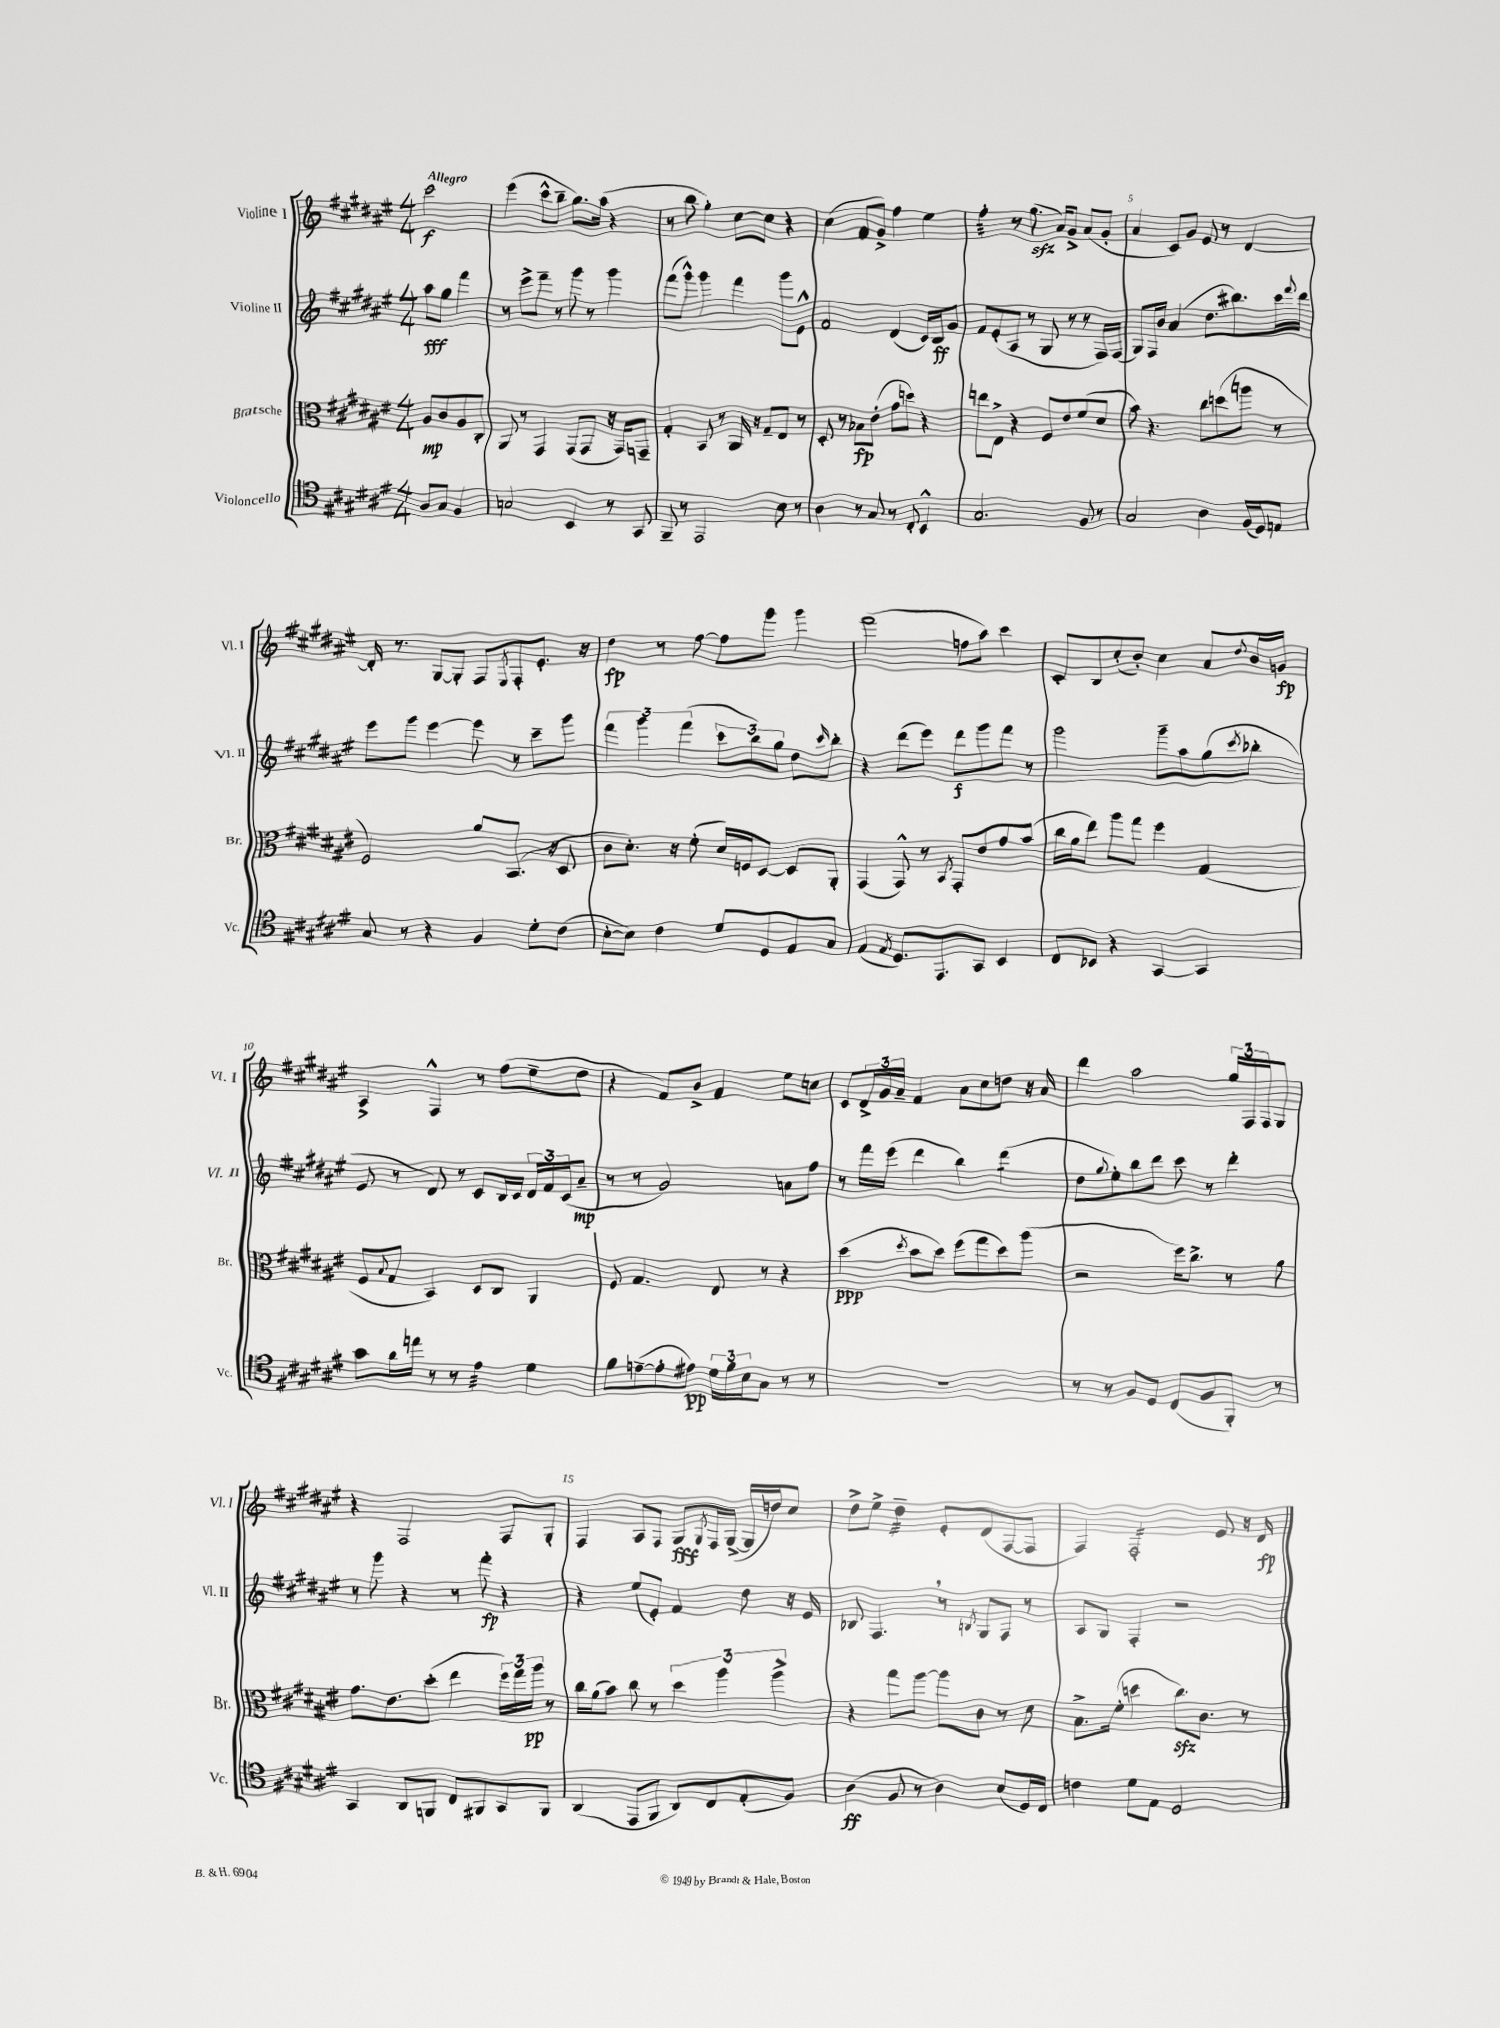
<<
\new StaffGroup <<
\new Staff = "s0" \with { instrumentName = "Violine I" shortInstrumentName = "Vl. I" } {
    \clef treble \key fis \major \numericTimeSignature \time 4/4 \partial 2 \tempo "Allegro"
    cis'''2\f |
    eis'''4( cis'''8-^ b''8-- gis''8.) ais''16( r4 |
    r8 b''8 gis''4-.) cis''8~ cis''8 r4 |
    cis''4( fis'8 gis'8->) fis''4 eis''4 |
    fis''4:32-. r8 gis''8.\sfz( ais'16) gis'8-> ais'8( gis'8-. |
    ais'4 cis'8) gis'8 eis'8 r8 dis'4~ |
    dis'16-. r8. gis8~ gis8-. fis8 \acciaccatura { eis8 } fis8-. eis'8.-. r16 |
    dis''4\fp r8 fis''8~ fis''8 gis'''8 gis'''4 |
    fis'''2( f''8 ais''8) cis'''4 |
    cis'8-. b8 cis''8-.( b'8-.) cis''4 ais'8 \appoggiatura { dis''8 } b'16 g'16\fp |
    ais4-> fis4-^ r8 fis''8( eis''8-- dis''8 |
    r4 fis'8) b'8-> fis'4 eis''8 c''8 |
    cis'8 \tuplet 3/2 { dis'16-> gis'16 ais'16-- } fis'4 ais'8 cis''8 d''8 r16 ais'16 |
    dis'''4 ais''2 \tuplet 3/2 { gis''16 fis16 fis16 } gis8 |
    r4 fis2 fis8 gis8-. |
    fis4 ais8 fis8 gis8\fff \acciaccatura { gis8 } fis16 gis16~->( gis16 d''16) cis''8 |
    dis''8-> eis''8-> dis''4:32-- eis'8-. dis'8( fis8~ fis8 |
    fis4) fis2:16-. eis'8 r16 dis'16\fp \bar "|." |
}
\new Staff = "s1" \with { instrumentName = "Violine II" shortInstrumentName = "Vl. II" } {
    \clef treble \key fis \major \numericTimeSignature \time 4/4 \partial 2
    ais''8\fff gis''8 fis'''4 |
    r8 eis'''8-> fis'''8-- r8 gis'''8 r8 gis'''4 |
    fis'''8( gis'''8-^) gis'''4 fis'''4 gis'''8 eis'8-^ |
    fis'2 dis'4( cis'16) b16\ff gis'8 |
    fis'8 eis'8-.( ais8 r8 gis8 r8 r8 fis16) fis16( |
    gis8) fis16 b'16 ais'4( dis''8. bis''8.) cis'''16 \appoggiatura { fis'''8 } dis'''16 |
    eis'''8 gis'''8 eis'''4~ eis'''8 r8 cis'''8-- gis'''8 |
    \tuplet 3/2 { fis'''4 gis'''4 fis'''4( } \tuplet 3/2 { cis'''8 b''8) gis''8 } dis''8 \grace { cis'''16 } b''8-. |
    r4 dis'''8( eis'''8) dis'''8\f gis'''8 fis'''8 r8 |
    gis'''2 gis'''8-- ais''8 gis''8( \acciaccatura { cis'''8 } bes''8-. |
    eis'8 r8 dis'8) r8 cis'8 b16 cis'16 \tuplet 3/2 { dis'16 fis'16 cis'16( } ais'8--\mp |
    r8 r8 gis'2) a'8 fis''8 |
    r8 fis'''16 eis'''16( dis'''4 b''4) dis'''4:8( |
    dis''8 \appoggiatura { gis''8 } eis''8-.) b''8 dis'''8 cis'''8 r8 dis'''4-. |
    r8 gis'''8 r4 r8 fis'''8-.\fp r4 |
    r4 eis''8( eis'8-.) fis'4 dis''8 r16 eis'16 |
    bes8 fis4. \breathe r8 \acciaccatura { b8 } gis8 fis8 r8 |
    ais8 gis8 fis4-. r2 \bar "|." |
}
\new Staff = "s2" \with { instrumentName = "Bratsche" shortInstrumentName = "Br." } {
    \clef alto \key fis \major \numericTimeSignature \time 4/4 \partial 2
    ais8\mp cis'8 ais8 cis8-. |
    ais,8 r8 gis,4 gis,8( gis,8 r16 gis,16) g,8-- |
    gis4-. b,8 r8 ais,16 r16 gis8-- eis8 r8 |
    dis8-. r8 bes8\fp eis'8-.( gis'8 d''8) r4 |
    e''8 eis8-> r4 fis8 eis'8 fis'8( dis'8 |
    b'8) r4. cis''8 d''8( a''8 r8 |
    fis2) ais'8 b,8.( r16 dis8 |
    cis'8 dis'8.-.) r16 fis'8-.( dis'16) f16 dis8~ dis8 ais,8-. |
    gis,4( gis,8-^) r8 \acciaccatura { b,8 } gis,8-. eis'8 gis'8 b'8( |
    cis''16 ais'16 eis''8) ais''8 gis''8 fis''4 gis4( |
    fis8 \appoggiatura { b8 } gis8 b,4) dis8 cis8 ais,4 |
    fis8 gis4. eis8 r8 r4 |
    dis''4\ppp( \acciaccatura { dis''8 } b'8 dis''8) fis''8( gis''8 dis''8) ais''8( |
    r2 fis''16) cis''8.-> r8 ais'8 |
    gis'8. eis'8. dis''8-.( eis''4 \tuplet 3/2 { fis''16) gis''16 ais''16\pp } r8 |
    cis''16 ais'16( b'8) cis''8 r8 \tuplet 3/2 { dis''4 ais''4 ais''4-> } |
    r4 gis''8 ais''8~ ais''8 cis'8 r8 dis'8 |
    b8.-> fis'16-.( d''4 cis''8.\sfz) cis'8. r8 \bar "|." |
}
\new Staff = "s3" \with { instrumentName = "Violoncello" shortInstrumentName = "Vc." } {
    \clef tenor \key fis \major \numericTimeSignature \time 4/4 \partial 2
    ais8 gis8 fis4 |
    g2 b,4 r8 gis,8 |
    fis,8-- r8 eis,2 b8 r8 |
    ais4 r8 gis8 r8 cis8-. b,4-^ |
    gis2. fis8 r8 |
    gis2 ais4 fis16( dis16) e8 |
    gis8 r8 r4 fis4 dis'8-. cis'8( |
    b8~-. b8) cis'4 dis'8 dis8 eis8 gis8 |
    eis4( \acciaccatura { eis8 } dis8.) eis,8. gis,8 b,4 |
    cis8 bes,8 r4 gis,4~ gis,4 |
    gis'8 ais'16 e''16 r8 r8 eis'4:32 dis'4 |
    fis'8 e'8~--( e'8-. eis'8\pp) \tuplet 3/2 { dis'16 fis'16 b16 } gis8 r8 r8 |
    R1 |
    r8 r8 fis8 dis8 cis8( fis8 fis,8-.) r8 |
    gis,4 ais,8 f,8 cis8 fis,8 gis,8 fis,8 |
    ais,4( eis,8 fis,8 ais,8) cis8 eis8-.( fis8) |
    ais4\ff( fis8 r8 ais4) b8( dis16) cis16 |
    c'4 dis'8 eis8 dis2 \bar "|." |
}
>>
>>
\layout { \context { \Score \override BarNumber.break-visibility = ##(#f #t #t) barNumberVisibility = #(every-nth-bar-number-visible 5) } }
